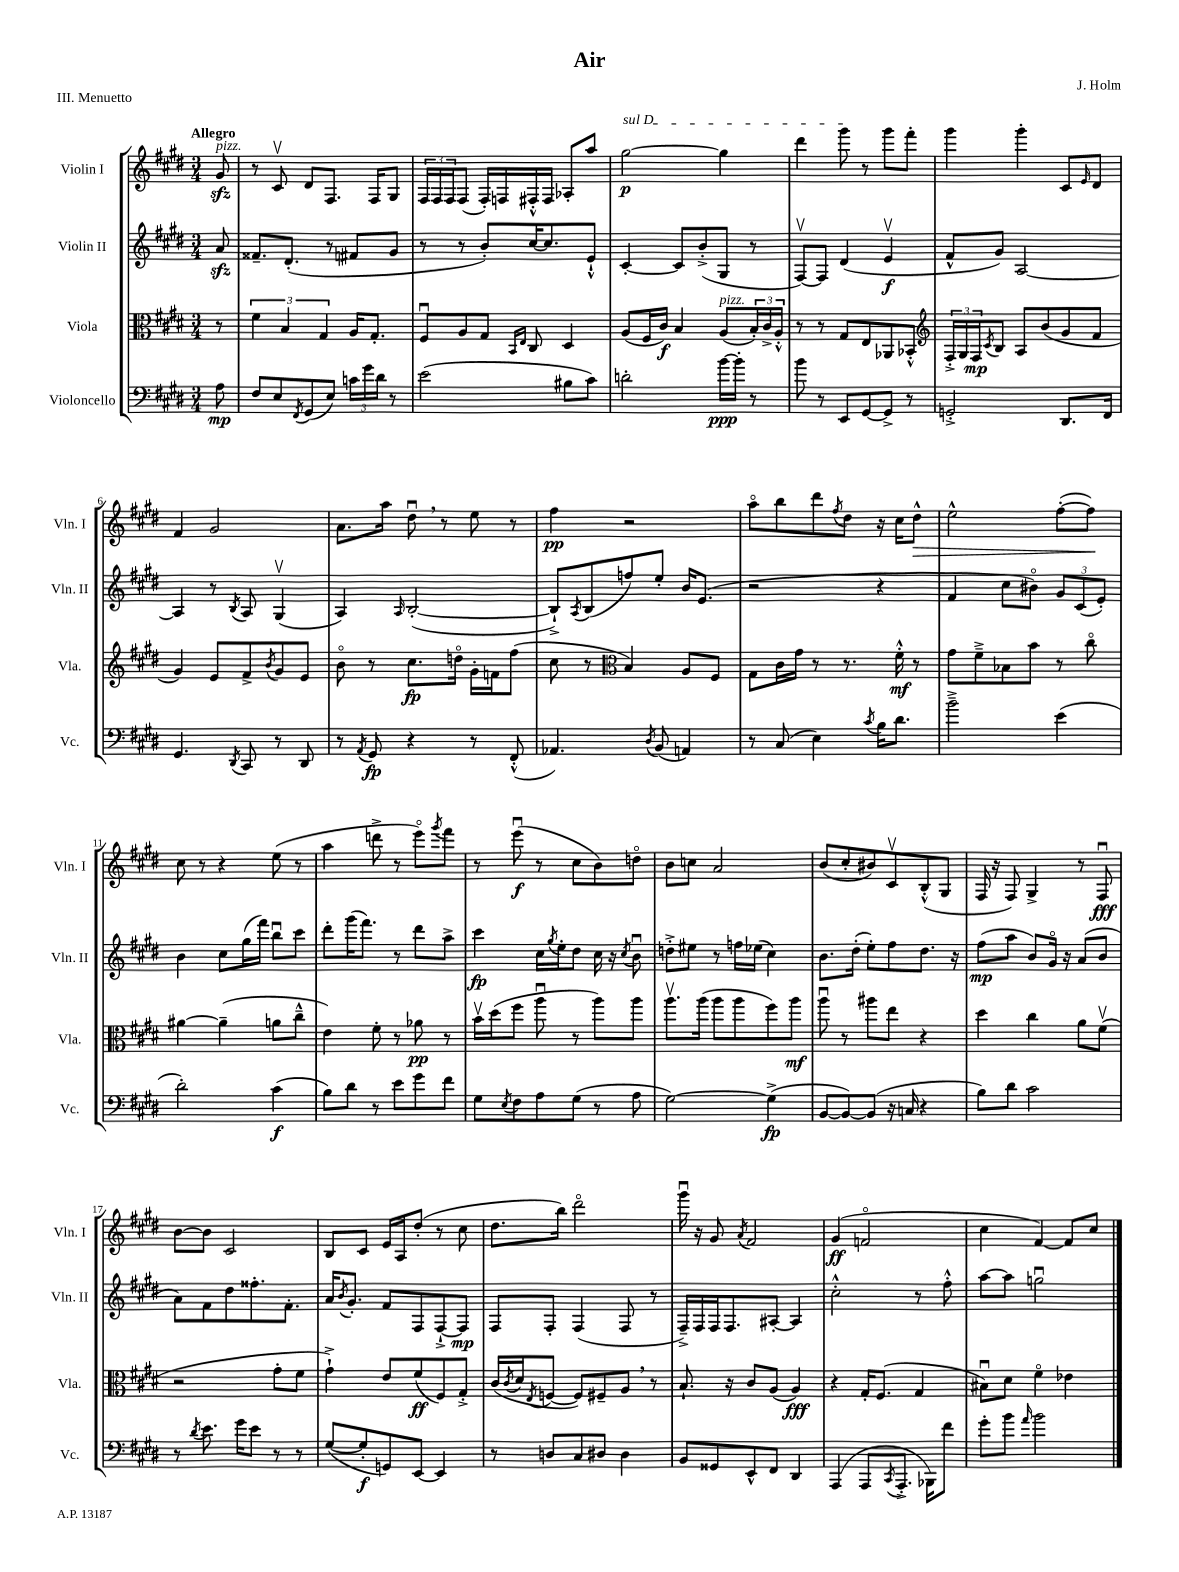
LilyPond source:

\header { title = "Air" composer = "J. Holm" piece = "III. Menuetto" }
<<
\new StaffGroup <<
\new Staff = "s0" \with { instrumentName = "Violin I" shortInstrumentName = "Vln. I" } {
    \clef treble \key e \major \numericTimeSignature \time 3/4 \partial 8 \tempo "Allegro"
    gis'8\sfz^\markup { \italic "pizz." } |
    r8 cis'8\upbow dis'8 fis8. fis16 gis8 |
    \tuplet 3/2 { fis16 fis16 fis16 } fis8( fis16-.) f16 fis16-.-^ fis16 aes8-. a''8 |
    \once \override TextSpanner.bound-details.left.text = \markup { \italic "sul D" } gis''2~\p\startTextSpan gis''4 |
    dis'''4 gis'''8\stopTextSpan r8 gis'''8 fis'''8-. |
    gis'''4 gis'''4-. cis'8 \grace { e'16 } dis'8 |
    fis'4 gis'2 |
    a'8. a''16 dis''8\downbow \breathe r8 e''8 r8 |
    fis''4\pp r2 |
    a''8\flageolet b''8 dis'''8 \acciaccatura { fis''8 } dis''8 r16 cis''16 dis''8-^\> |
    e''2-^ fis''8~-.( fis''8\!) |
    cis''8 r8 r4 e''8( r8 |
    a''4 d'''8-> r8 e'''8\flageolet) \acciaccatura { gis'''8 } fis'''8 |
    r8 e'''8\downbow\f( r8 cis''8 b'8) d''8\flageolet |
    b'8 c''8 a'2 |
    b'8( cis''8-. bis'8) cis'8\upbow b8-.-^( gis8 |
    fis16 r16 fis8) gis4-> r8 fis8\downbow\fff |
    b'8~ b'8 cis'2 |
    b8 cis'8 e'16 a16 dis''8-.( r8 cis''8 |
    dis''8. b''16) dis'''2\flageolet |
    gis'''16\downbow r16 gis'8 \acciaccatura { a'8 } fis'2 |
    gis'4\ff( f'2\flageolet |
    cis''4 fis'4~) fis'8 cis''8 \bar "|." |
}
\new Staff = "s1" \with { instrumentName = "Violin II" shortInstrumentName = "Vln. II" } {
    \clef treble \key e \major \numericTimeSignature \time 3/4 \partial 8
    a'8\sfz |
    fisis'8.-- dis'8.-.( r8 fis'8 gis'8 |
    r8 r8 b'8-.) cis''16~ cis''8. e'8-!-^ |
    cis'4~-. cis'8 b'8-.->( gis8 r8 |
    fis8~\upbow) fis8 dis'4( e'4\upbow\f |
    fis'8-^ gis'8) a2~ |
    a4 r8 \acciaccatura { b8 } a8 gis4\upbow( |
    a4) \grace { a16 } b2~-.( |
    b8-!->) \acciaccatura { a8 } b8( f''8) e''8-. b'16 e'8.( |
    r2 r4 |
    fis'4 cis''8 bis'8\flageolet) \tuplet 3/2 { gis'8 cis'8( e'8-.) } |
    b'4 cis''8 gis''16( fis'''16) b''8\downbow cis'''8 |
    dis'''8-. gis'''16( fis'''8.) r8 dis'''8 a''8-> |
    cis'''4\fp cis''16 \acciaccatura { gis''8 } e''16-. dis''8 cis''16 r16 \acciaccatura { cis''8 } b'8\downbow |
    d''8-.-> eis''8 r8 f''16 ees''16( cis''4) |
    b'8. dis''16-.( e''8-.) fis''8 dis''8. r16 |
    fis''8\mp( a''8 b'8) gis'16\flageolet r16 a'8( b'8 |
    a'8) fis'8 dis''8 fisis''8.-. fis'8.-. |
    a'16 \acciaccatura { b'8 } gis'8.-. fis'8 fis8 fis8~-!-> fis8\mp |
    fis8 fis8-. fis4( fis8 r8 |
    fis16--->) fis16 fis16 fis8. ais8~-. ais4 |
    cis''2-.-^ r8 fis''8-.-^ |
    a''8~ a''8 g''2\downbow \bar "|." |
}
\new Staff = "s2" \with { instrumentName = "Viola" shortInstrumentName = "Vla." } {
    \clef alto \key e \major \numericTimeSignature \time 3/4 \partial 8
    r8 |
    \tuplet 3/2 { fis'4 b4 gis4 } a16 gis8.-. |
    fis8\downbow a8 gis8 \grace { b,16 e16 } cis8 dis4 |
    a8( fis16 cis'16\f) b4 a8^\markup { \italic "pizz." }( \tuplet 3/2 { b16-.) cis'16-> a16-.-^ } |
    r8 r8 gis8 e8 aes,8 bes,8-.-^ |
    \clef treble \tuplet 3/2 { fis16-.-> gis16 fis16\mp } \acciaccatura { cis'8 } b8 a8 b'8( gis'8 fis'8 |
    gis'4) e'8 fis'8-> \acciaccatura { b'8 } gis'8 e'8 |
    b'8\flageolet r8 cis''8.\fp d''16\flageolet gis'16-. f'16 fis''8( |
    cis''8 r8 \clef alto b4) a8 fis8 |
    gis8 cis'16 gis'16 r8 r8. fis'16-.-^\mf r8 |
    gis'8 fis'8---> bes8 b'8 r8 cis''8\flageolet |
    ais'4~ ais'4--( a'8 cis''8---^ |
    e'4) fis'8-. r8 aes'8\pp r8 |
    b'16\upbow dis''16( fis''8 a''8\downbow r8 a''8) a''8 |
    a''8.\upbow a''16( a''8 a''8 fis''8) a''8\mf |
    a''8\downbow r8 ais''8 e''8 r4 |
    dis''4 cis''4 a'8 fis'8\upbow( |
    r2 gis'8-. fis'8 |
    gis'4-!->) e'8 fis'8\ff( fis8) gis8-.-> |
    cis'16( \acciaccatura { cis'8 } dis'16 \acciaccatura { e8 } f8~ f8) fis8-- a8 \breathe r8 |
    b8.-! r16 cis'8 a8( a4\fff) |
    r4 gis16-. fis8.( gis4 |
    bis8\downbow) dis'8 fis'4\flageolet ees'4 \bar "|." |
}
\new Staff = "s3" \with { instrumentName = "Violoncello" shortInstrumentName = "Vc." } {
    \clef bass \key e \major \numericTimeSignature \time 3/4 \partial 8
    a8\mp |
    fis8 e8 \acciaccatura { fis,8 } gis,8( e8) \tuplet 3/2 { c'16 gis'16 dis'16 } r8 |
    e'2( bis8 cis'8) |
    d'2-. b'16~\ppp b'16-. r8 |
    b'8 r8 e,8 gis,8~ gis,8-> r8 |
    g,2-.-> dis,8. fis,16 |
    gis,4. \acciaccatura { dis,8 } cis,8 r8 dis,8 |
    r8 \acciaccatura { a,8 } gis,8\fp r4 r8 fis,8-.-^( |
    aes,4.) \acciaccatura { dis8 } b,8( a,4) |
    r8 cis8( e4) \acciaccatura { cis'8 } b16 dis'8. |
    b'2---> e'4( |
    dis'2-.) cis'4\f( |
    b8) dis'8 r8 e'8 gis'8 fis'8 |
    gis8 \acciaccatura { e8 } fis8 a8 gis8( r8 a8 |
    gis2~) gis4->\fp( |
    b,8~ b,8~) b,8( r16 c16 r4 |
    b8) dis'8 cis'2 |
    r8 \acciaccatura { dis'8 } e'8. gis'16 e'8 r8 r8 |
    gis8~( gis8-.\f g,8) e,8~ e,4 |
    r8 d8 cis8 dis8 dis4 |
    b,8 gisis,8 e,8-^ fis,8 dis,4 |
    a,,4( a,,8 \acciaccatura { cis,8 } a,,8.-.-> bes,,16) fis'8 |
    gis'8-. b'8 \grace { a'16 } b'2 \bar "|." |
}
>>
>>
